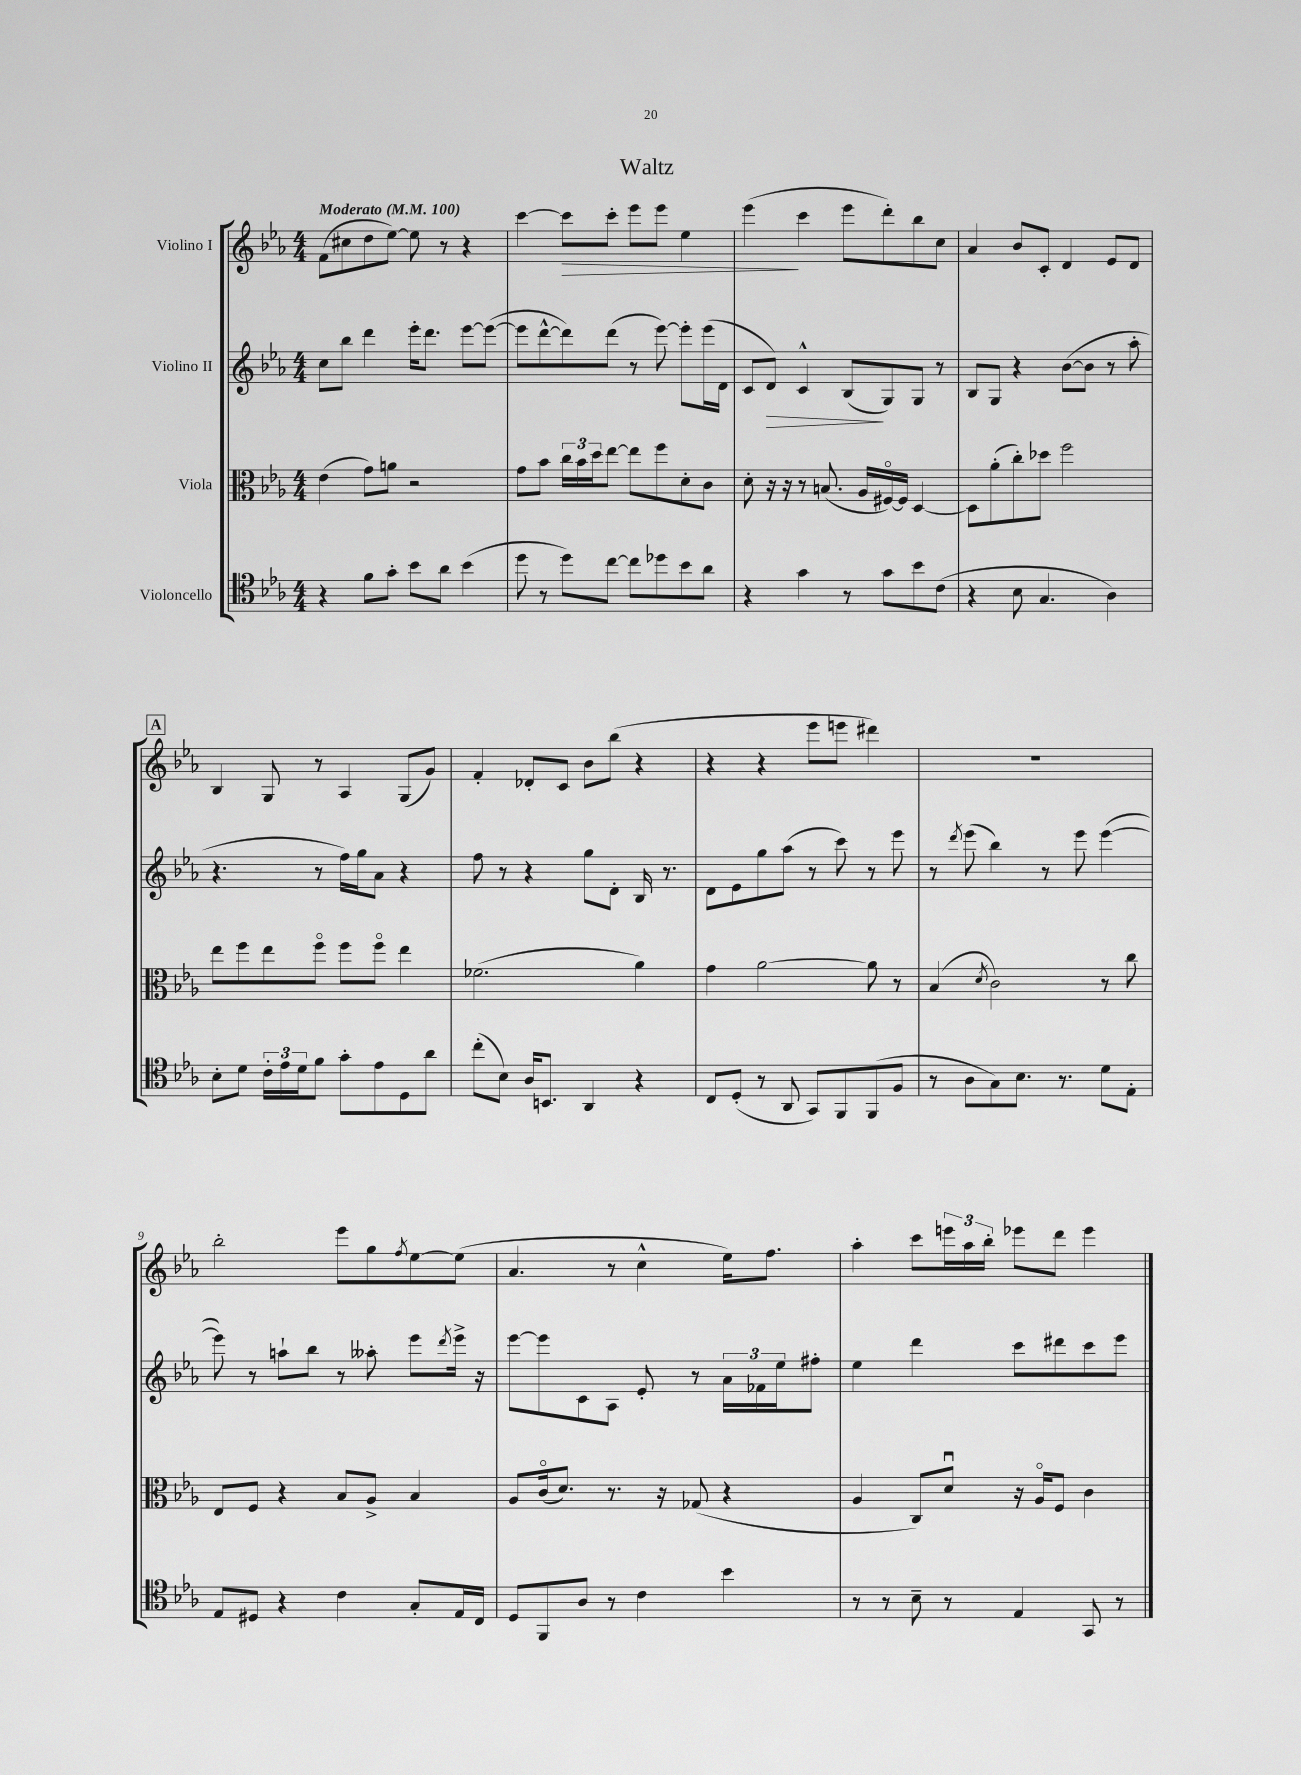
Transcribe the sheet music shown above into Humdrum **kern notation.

**kern	**kern	**kern	**kern
*staff4	*staff3	*staff2	*staff1
*clefC4	*clefC3	*clefG2	*clefG2
*k[b-e-a-]	*k[b-e-a-]	*k[b-e-a-]	*k[b-e-a-]
*M4/4	*M4/4	*M4/4	*M4/4
*MM100	*MM100	*MM100	*MM100
4r	(4e-	8cc	(8f
.	.	8bb-	8cc#
8f	8g)	4ddd	8dd
8g'	8a	.	[8ee-)
8b-	2r	16eee-'	8ee-]
.	.	8.ddd	.
8a-	.	.	8r
(4b-	.	[8eee-	4r
.	.	(8eee-_	.
=	=	=	=
8dd	8g	8eee-]	[4ccc
8r	8b-	[8ddd^^	.
8dd)	24cc	8ddd])	8ccc]
.	24b-	.	.
.	24dd	.	.
[8cc	[8ee-	(8ddd	8ccc'
8cc]	8ee-]	8r	8eee-
8dd-	8ff	[8eee-)	8eee-
8b-	8d'	8eee-']	4ee-
8a-	8c	(16eee-	.
.	.	16d	.
=	=	=	=
4r	8d'	8c	(4eee-
.	16r	8d)	.
.	16r	.	.
4g	8r	4c^^	4ccc
.	(8.B	.	.
8r	.	(8B-	8eee-
.	16A-	.	.
8g	[16F#o)	8G)	8ddd')
.	16F#]	.	.
8b-	[4D	8G	8bb-
(8c	.	8r	8cc
=	=	=	=
4r	8D]	8B-	4a-
.	(8a-'	8G	.
8B-	8cc')	4r	8b-
4.G	8dd-	.	8c'
.	2ff	([8b-	4d
.	.	8b-]	.
4A-)	.	8r	8e-
.	.	8aa-'	8d
=	=	=	=
8B-'	8ee-	4.r	4B-
8d	8ff	.	.
24c'	8ee-	.	8G
24e-	.	.	.
24d	.	.	.
8f	8ffo	8r	8r
8g'	8ff	16ff)	4A-
.	.	16gg	.
8e-	8ffo	8a-	.
8D	4ee-	4r	(8G
8a-	.	.	8g)
=	=	=	=
(8cc'	(2.f-	8ff	4f'
8B-)	.	8r	.
16A-	.	4r	8d-'
8.BB	.	.	.
.	.	.	8c
4AA-	.	8gg	8b-
.	.	8d'	(8bb-
4r	4a-)	16B-	4r
.	.	8.r	.
=	=	=	=
8C	4g	8d	4r
(8D'	.	8e-	.
8r	[2a-	8gg	4r
8AA-	.	(8aa-	.
8GG)	.	8r	8eee-
8FF	.	8ccc)	8eee
(8FF	8a-]	8r	4ddd#)
8F	8r	8eee-	.
=	=	=	=
8r	(4B-	8r	1r
.	.	8qddd	.
8A-	.	(8eee-	.
.	8qd	.	.
8G)	2c)	4bb-)	.
8.B-	.	.	.
.	.	8r	.
8.r	.	.	.
.	.	8eee-	.
8d	8r	([4eee-	.
8E-'	8cc	.	.
=	=	=	=
8E-	8E-	8eee-])	2bb-'
8D#	8F	8r	.
4r	4r	8aa`	.
.	.	8bb-	.
4c	8B-	8r	8eee-
.	8A-^	8aa--'	8gg
.	.	.	8qff
8G'	4B-	8eee-	[8ee-
.	.	8qddd	.
16E-	.	16eee-^	(8ee-]
16C	.	16r	.
=	=	=	=
8D	8A-	[8eee-	4.a-
8FF	(16co	8eee-]	.
.	8.d)	.	.
8A-	.	8c	.
8r	8.r	8A-	8r
4c	.	8e-'	4cc^^
.	16r	.	.
.	(8G-	8r	.
4b-	4r	24a-	16ee-)
.	.	24f-	.
.	.	.	8.ff
.	.	24ee-	.
.	.	8ff#'	.
=	=	=	=
8r	4A-	4ee-	4aa-'
8r	.	.	.
8B-~	8C)	4ddd	8ccc
8r	8du	.	24eee
.	.	.	24aa-
.	.	.	24bb-'
4E-	16r	8ccc	8eee-
.	16A-o	.	.
.	8F	8ddd#	8ddd
8GG	4c	8ccc	4eee-
8r	.	8eee-	.
==	==	==	==
*-	*-	*-	*-
